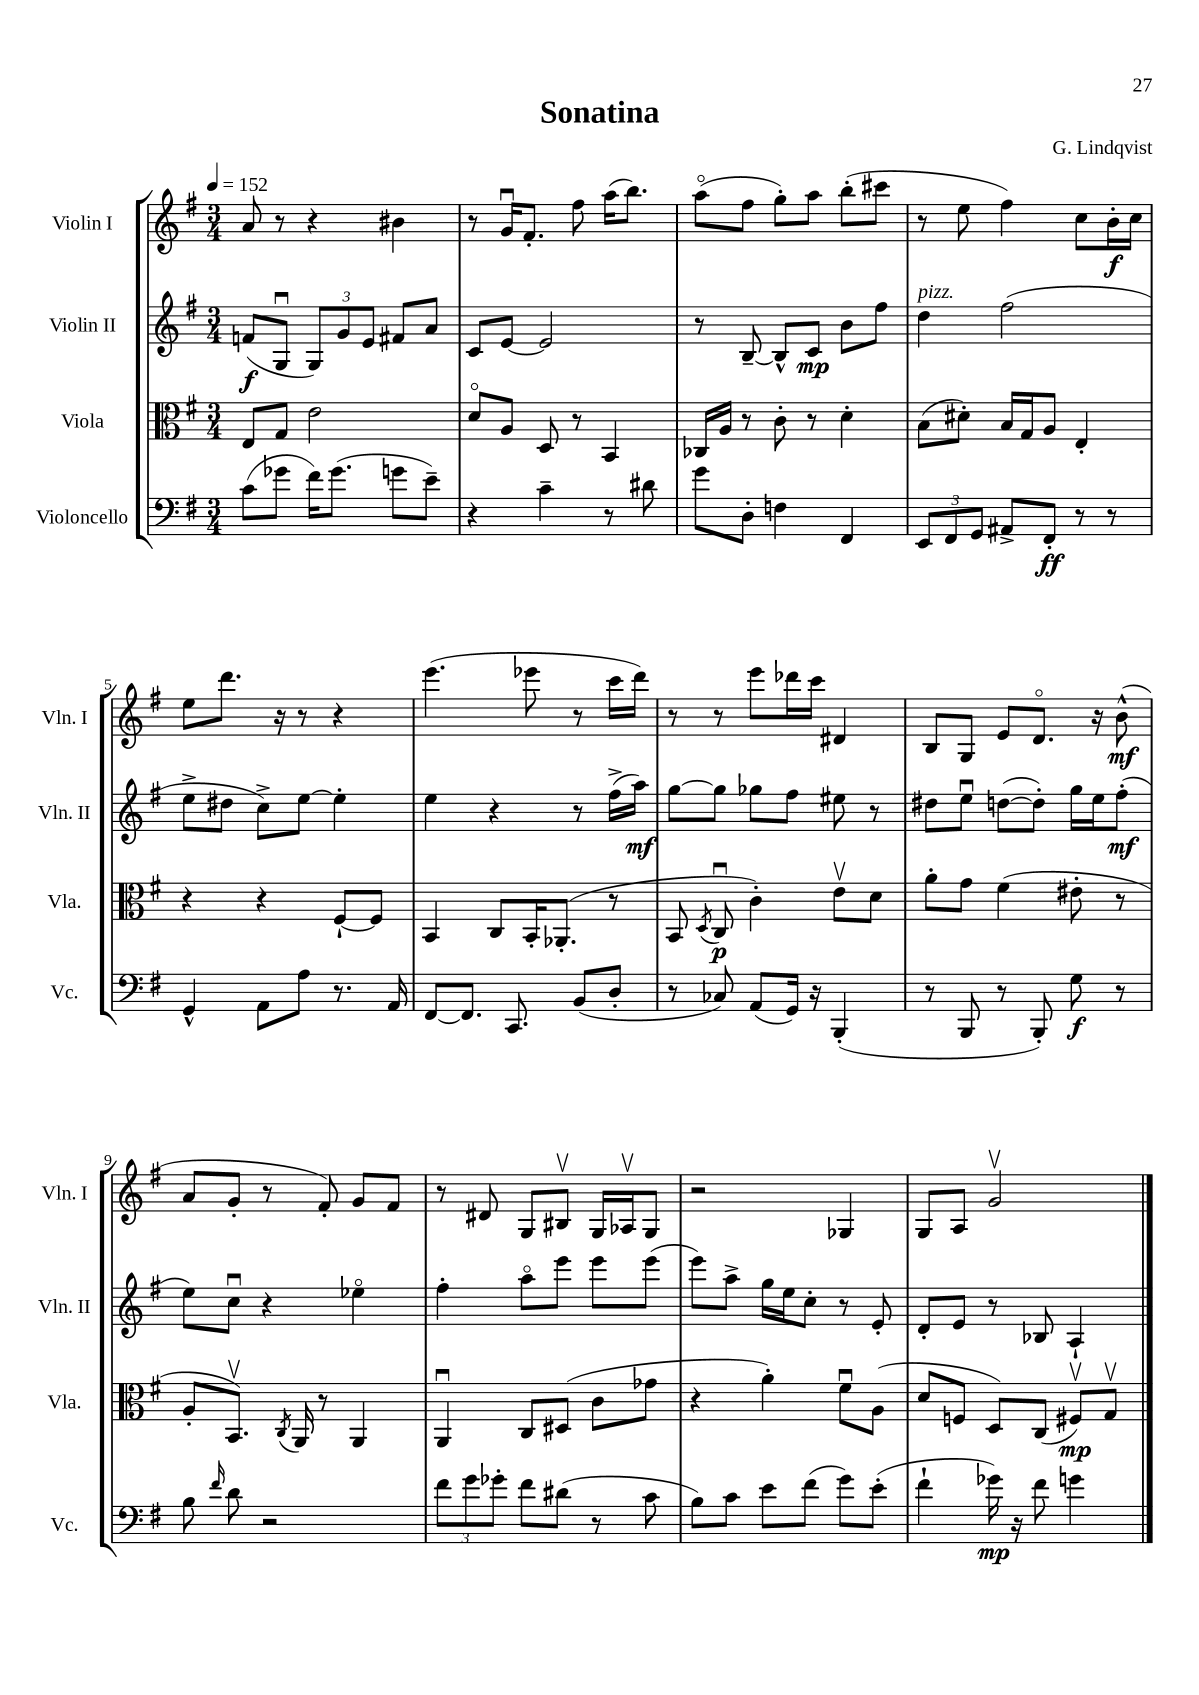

**kern	**dynam	**kern	**dynam	**kern	**dynam	**kern	**dynam
*part4	*part4	*part3	*part3	*part2	*part2	*part1	*part1
*staff4	*staff4	*staff3	*staff3	*staff2	*staff2	*staff1	*staff1
*I"Violoncello	*	*I"Viola	*	*I"Violin II	*	*I"Violin I	*
*I'Vc.	*	*I'Vla.	*	*I'Vln. II	*	*I'Vln. I	*
*clefF4	*	*clefC3	*	*clefG2	*	*clefG2	*
*k[f#]	*	*k[f#]	*	*k[f#]	*	*k[f#]	*
*M3/4	*	*M3/4	*	*M3/4	*	*M3/4	*
*MM152	*	*MM152	*	*MM152	*	*MM152	*
=1	=1	=1	=1	=1	=1	=1	=1
(8c\L	.	8E/L	.	(8fn/L	f	8a/	.
8g-X\J	.	8G/J	.	8Gu/J	.	8r	.
16f#\KL)	.	2e\	.	12G/L)	.	4r	.
(8.g-\J	.	.	.	.	.	.	.
.	.	.	.	12g/	.	.	.
.	.	.	.	12e/J	.	.	.
8gn\L	.	.	.	8f#X/L	.	4b#X\	.
8e~\J)	.	.	.	8a/J	.	.	.
=2	=2	=2	=2	=2	=2	=2	=2
4r	.	8d/L	.	8c/L	.	8r	.
.	.	8A/J	.	[8e/J	.	16gu/KL	.
.	.	.	.	.	.	8.f#'/J	.
4c~\	.	8D/	.	2e/]	.	.	.
.	.	8r	.	.	.	8ff#\	.
8r	.	4BB/	.	.	.	(16aa\KL	.
.	.	.	.	.	.	8.bb\J)	.
8d#X\	.	.	.	.	.	.	.
=3	=3	=3	=3	=3	=3	=3	=3
8g\L	.	16C-X/LL	.	8r	.	(8aa\L	.
.	.	16A/JJ	.	.	.	.	.
8D'\J	.	8r	.	[8B~/	.	8ff#\J	.
4Fn\	.	8c'\	.	8B^^/L]	.	8gg'\L)	.
.	.	8r	.	8c/J	mp	8aa\J	.
4FF#/	.	4d'\	.	8b\L	.	(8bb'\L	.
.	.	.	.	8ff#\J	.	8ccc#X\J	.
=4	=4	=4	=4	=4	=4	=4	=4
!	!	!	!	!LO:TX:a:i:t=pizz.	!	!	!
12EE/L	.	(8B\L	.	4dd\	.	8r	.
12FF#/	.	.	.	.	.	.	.
.	.	8d#X'\J)	.	.	.	8ee\	.
12GG/J	.	.	.	.	.	.	.
8AA#X^/L	.	16B/LL	.	(2ff#\	.	4ff#\)	.
.	.	16G/J	.	.	.	.	.
8FF#'/J	ff	8A/J	.	.	.	.	.
8r	.	4E'/	.	.	.	8cc\L	.
8r	.	.	.	.	.	16b'\L	f
.	.	.	.	.	.	16cc\JJ	.
!!LO:LB:g=z
=5	=5	=5	=5	=5	=5	=5	=5
4GG^^/	.	4r	.	8ee^\L	.	8ee\L	.
.	.	.	.	8dd#X\J	.	8.ddd\J	.
8AA\L	.	4r	.	8cc^\L)	.	.	.
.	.	.	.	.	.	16r	.
8A\J	.	.	.	[8ee\J	.	8r	.
8.r	.	[8F#`/L	.	4ee'\]	.	4r	.
.	.	8F#/J]	.	.	.	.	.
16AA/	.	.	.	.	.	.	.
=6	=6	=6	=6	=6	=6	=6	=6
[8FF#/L	.	4BB/	.	4ee\	.	(4.eee\	.
8.FF#/J]	.	.	.	.	.	.	.
.	.	8C/L	.	4r	.	.	.
8.CC/	.	.	.	.	.	.	.
.	.	16BB'/K	.	.	.	8eee-X\	.
.	.	(8.AA-X'/J	.	.	.	.	.
(8BB/L	.	.	.	8r	.	8r	.
8D'/J	.	8r	.	(16ff#^\LL	.	16ccc\LL	.
.	.	.	.	16aa\JJ)	mf	16ddd\JJ)	.
=7	=7	=7	=7	=7	=7	=7	=7
8r	.	8BB/	.	[8gg\L	.	8r	.
.	.	8qD/	.	.	.	.	.
8C-X/)	.	8Cu/	p	8gg\J]	.	8r	.
(8AA/L	.	4c'\)	.	8gg-X\L	.	8eee\L	.
16GG/Jk)	.	.	.	8ff#\J	.	16ddd-X\L	.
16r	.	.	.	.	.	16ccc\JJ	.
(4BBB'/	.	8ev\L	.	8ee#X\	.	4d#X/	.
.	.	8d\J	.	8r	.	.	.
=8	=8	=8	=8	=8	=8	=8	=8
8r	.	8a'\L	.	8dd#X\L	.	8B/L	.
8BBB/	.	8g\J	.	8eeu\J	.	8G/J	.
8r	.	(4f#\	.	([8ddn\L	.	8e/L	.
8BBB'/)	.	.	.	8dd'\J])	.	8.d/J	.
8G\	f	8e#X'\	.	16gg\LL	.	.	.
.	.	.	.	16ee\J	.	16r	.
8r	.	8r	.	(8ff#'\J	mf	(8b^^\	mf
!!LO:LB:g=z
=9	=9	=9	=9	=9	=9	=9	=9
8B\	.	8A'/L	.	8ee\L)	.	8a/L	.
16qqf#/	.	.	.	.	.	.	.
8d\	.	8.BBv/J)	.	8ccu\J	.	8g'/J	.
2r	.	.	.	4r	.	8r	.
.	.	8qC/	.	.	.	.	.
.	.	16AA/	.	.	.	.	.
.	.	8r	.	.	.	8f#'/)	.
.	.	4AA/	.	4ee-X\	.	8g/L	.
.	.	.	.	.	.	8f#/J	.
=10	=10	=10	=10	=10	=10	=10	=10
12f#\L	.	4AAu/	.	4ff#'\	.	8r	.
12g\	.	.	.	.	.	.	.
.	.	.	.	.	.	8d#X/	.
12g-X'\J	.	.	.	.	.	.	.
8f#\L	.	8C/L	.	8aa\L	.	8G/L	.
(8d#X\J	.	(8D#X/J	.	8eee\J	.	8B#Xv/J	.
8r	.	8c\L	.	8eee\L	.	16G/LL	.
.	.	.	.	.	.	16A-Xv/J	.
8c\	.	8g-X\J	.	(8eee\J	.	8G/J	.
=11	=11	=11	=11	=11	=11	=11	=11
8B\L)	.	4r	.	8eee\L)	.	2r	.
8c\J	.	.	.	8aa^\J	.	.	.
8e\L	.	4a'\)	.	16gg\LL	.	.	.
.	.	.	.	16ee\J	.	.	.
(8f#\J	.	.	.	8cc'\J	.	.	.
8g\L)	.	8f#u\L	.	8r	.	4G-X/	.
(8e'\J	.	(8A\J	.	8e'/	.	.	.
=12	=12	=12	=12	=12	=12	=12	=12
4f#`\	.	8d/L	.	8d'/L	.	8G/L	.
.	.	8Fn/J	.	8e/J	.	8A/J	.
16g-X\)	mp	8D/L)	.	8r	.	2gv/	.
16r	.	.	.	.	.	.	.
8f#\	.	(8C/J	.	8B-X/	.	.	.
4gn\	.	8F#Xv/L)	mp	4A`/	.	.	.
.	.	8Gv/J	.	.	.	.	.
==	==	==	==	==	==	==	==
*-	*-	*-	*-	*-	*-	*-	*-
